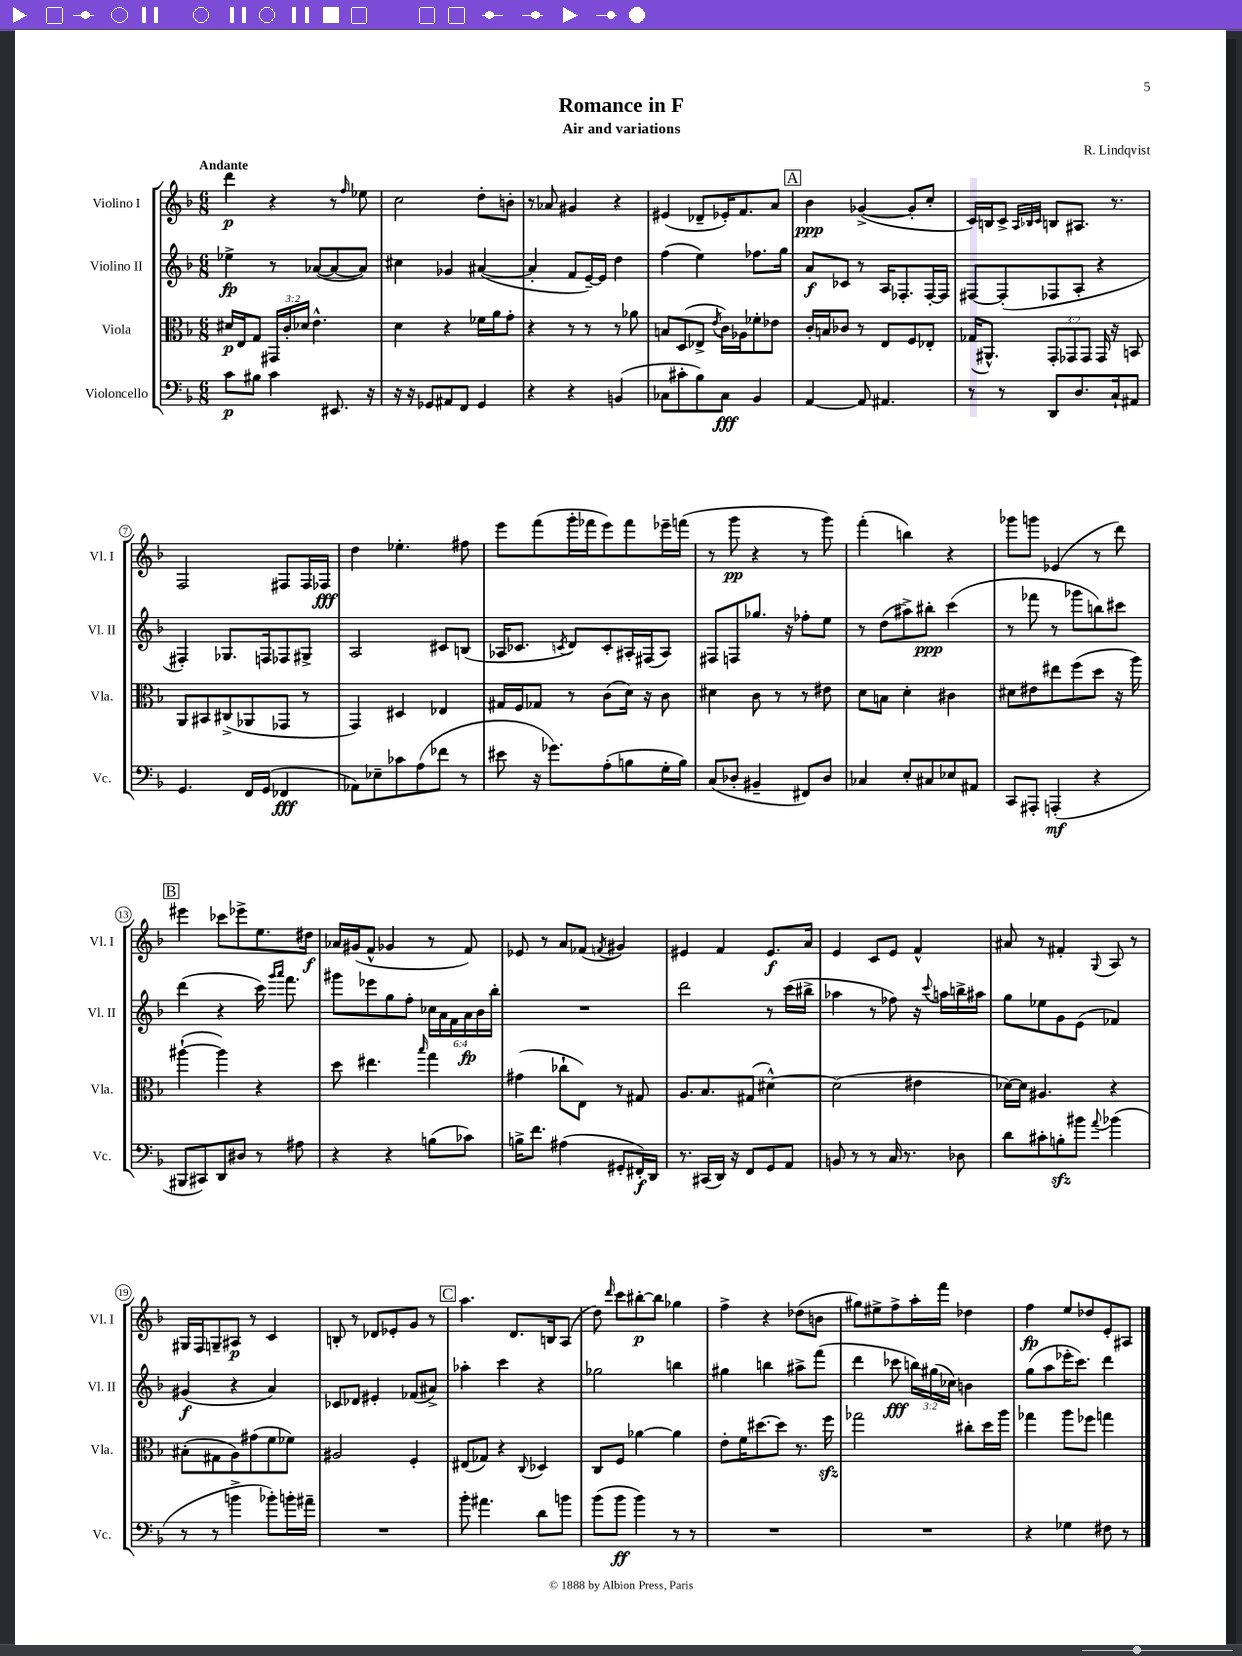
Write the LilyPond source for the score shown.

\header { title = "Romance in F" composer = "R. Lindqvist" subtitle = "Air and variations" }
<<
\new StaffGroup <<
\new Staff = "s0" \with { instrumentName = "Violino I" shortInstrumentName = "Vl. I" } {
    \clef treble \key f \major \numericTimeSignature \time 6/8 \tempo "Andante"
    \autoBeamOff d'''4\p r4 r8 \grace { f''16 } ees''8 |
    c''2 d''8[-. b'8]-. |
    r8 aes'8 gis'4 r4 |
    eis'4( des'8[-- ees'16-.) f'8. a'8] |
    \mark \markup { \box "A" } bes'4\ppp ges'4~->( ges'8[-. c''8]-. |
    c'16[) b16 c'8]-> \grace { a32[ bes32 c'32] } b8[ ais8.] r8. |
    f2 fis8[ fis16 fes16]\fff |
    d''4 ees''4.-. fis''8 |
    e'''8[ f'''8( g'''16-. fes'''16 e'''8) fes'''8 ees'''16-- f'''16]( |
    r8 g'''8\pp r4 r8 g'''8) |
    f'''4-.( b''4) r4 |
    ges'''8[ g'''8] ees'4( r8 d'''8) |
    \mark \markup { \box "B" } eis'''4 ces'''8[ ees'''8-> e''8. dis''16]\f |
    aes'16[ gis'16( f'8]-^ ges'4 r8 f'8) |
    ees'8 r8 a'8[ fes'8]( \acciaccatura { f'8 } gis'4) |
    eis'4 f'4 eis'8.[\f a'16] |
    e'4 c'8[ e'8] f'4-^ |
    ais'8 r8 fis'4-. \appoggiatura { g8 } a8 r8 |
    gis16[ f16 g8-- ais8]\p r8 c'4 |
    b8-. r8 des'8[ ees'8-. g'8] r8 |
    \mark \markup { \box "C" } a''4. d'8.[ b16 a8]( |
    d''8) \grace { d'''16 } c'''8[ bis''8~-.\p bis''8] ges''4 |
    f''4-> r4 des''8[( b'8] |
    gis''8[) eis''8-> f''8-> a''16-. f'''16] des''4 |
    f''4\fp e''8[ des''8 e'8-. ais8] \bar "|." |
}
\new Staff = "s1" \with { instrumentName = "Violino II" shortInstrumentName = "Vl. II" } {
    \clef treble \key f \major \numericTimeSignature \time 6/8 \override Staff.TupletNumber.text = #tuplet-number::calc-fraction-text
    \autoBeamOff ees''4->\fp r8 aes'8[~( aes'8~ aes'8]) |
    cis''4 ges'4 ais'4~( |
    ais'4-. f'8[ e'16~--) e'16] d''4 |
    f''4( e''4) fes''8.[ g''16] |
    \mark \markup { \box "A" } a'8[\f ces'8] r8 a16[ fes8.-. fes16~-. fes16] |
    fis8[~ fis8-.( fes8 a8]-. r4 |
    fis4-.) ges8.[ f16 fes8 gis8]-> |
    a2 cis'8[ b8]( |
    aes16[ ces'8.] \acciaccatura { c'8 } d'8[) c'8-. ais16-. fis16( ais8]) |
    fis8[ f8 ges''8.] r16 fes''8[-. e''8] |
    r8 d''8[( ais''8->) bis''8]-.\ppp c'''4( |
    r8 fes'''8 r8 ges'''8[ b''8) cis'''8] |
    \mark \markup { \box "B" } d'''4( r4 c'''16) \grace { g'''16[ a'''16] } f'''8. |
    gis'''8[ ees'''8 g''8 f''8]-. \tuplet 6/4 { ces''16[ a'16 f'16 a'16\fp bes'16 bes''16]-. } |
    R2. |
    d'''2 r8 c'''16[( bis''16]-> |
    aes''4 r8 fes''8) r16 \appoggiatura { c'''8 } a''16[ b''16-> ais''16] |
    g''8[ ees''8 g'8 e'8]( fes'4) |
    gis'4\f( r4 a'4) |
    ces'8[ des'8] eis'4-. fes'8[( ais'8]->) |
    \mark \markup { \box "C" } aes''4-. c'''4 r4 |
    ges''2 b''4 |
    gis''4 b''4 ais''8[-> f'''8]( |
    d'''4 ces'''8\fff \tuplet 3/2 { b''16[) gis''16( ces''16]) } b'4 |
    g''8[( a''8 ees'''16-. c'''8.]) d'''4 \bar "|." |
}
\new Staff = "s2" \with { instrumentName = "Viola" shortInstrumentName = "Vla." } {
    \clef alto \key f \major \numericTimeSignature \time 6/8 \override Staff.TupletNumber.text = #tuplet-number::calc-fraction-text
    \autoBeamOff dis'16[\p e16 g8] \tuplet 3/2 { gis,16[ c'16-. des'16] } e'4.-^ |
    d'4 r4 fes'16[ a'16 g'8]-. |
    r4 r8 r8 r8 aes'8 |
    b8[ d8( ees8]-> \acciaccatura { e'8 } c'16[) aes16 fes'8-. ees'8] |
    \mark \markup { \box "A" } c'16[-. b16 ces'8] r8 e8[ f8 ees8]-. |
    ges16[( ais,8.]-^) \tuplet 3/2 { g,8[-. ges,8 ges,8] } ges,16 r16 b,8 |
    a,8[ bis,8 cis8->( aes,8 ges,8] r8 |
    g,4) dis4 ees4 |
    gis16[ f16 ges8] r8 c'8[( d'16]) r16 c'8 |
    dis'4 c'8 r8 r8 eis'8 |
    d'8[ b8] d'4-. cis'4 |
    dis'8[ eis'8 eis''8 f''8( d''8] r16 a''16) |
    \mark \markup { \box "B" } ais''4~-!( ais''4) r4 |
    d''8 eis''4. \grace { bes''16 } g''4 |
    gis'4( ces''8[-! e8]) r8 gis8 |
    a8.[ bes8. gis8]( dis'4~-^) |
    dis'2( eis'4 |
    des'16[~) des'16] ais4. r4 |
    bis8[-.( gis8 a8) gis'8( f'8 fes'8]) |
    ais2 f4-. |
    \mark \markup { \box "C" } eis8[( ges8]) r4 \appoggiatura { c8 } des4 |
    c8[ f8] aes'4~ aes'4 |
    e'8[-. f'16 dis''8.~ dis''8] r8. f''16\sfz |
    ges''2 cis''8[-. d''16 a''16] |
    ges''4 a''8[ fes''8] g''4 \bar "|." |
}
\new Staff = "s3" \with { instrumentName = "Violoncello" shortInstrumentName = "Vc." } {
    \clef bass \key f \major \numericTimeSignature \time 6/8
    \autoBeamOff c'8[\p bis8] c'4 eis,8. r16 |
    r16 r16 ges,8[ ais,8 f,8] ges,4 |
    r4 r4 b,4( |
    ces8[ cis'8-. bes8) ces8]\fff bes,4 |
    \mark \markup { \box "A" } a,4~ a,8 ais,4. |
    r8 r8 d,8[ d8. c16-! ais,8] |
    g,4. f,16[ g,16]( fes,4\fff |
    aes,8[) ees8-- ces'8 a8( fes'8] r8 |
    eis'8 r16 ges'8.[) a8-.( b8 g16-. b16]) |
    c8[( des8]-. bis,4-- fis,8[) des8] |
    ces4 e8[-. cis8 ees8 ais,8] |
    c,8[ ais,,8]-. a,,4-.\mf( r4 |
    \mark \markup { \box "B" } bis,,8[ cis,8) d,8 dis8] r8 ais8 |
    r4 r4 b8[( ces'8]) |
    b16[-> f'8.] ais4( gis,8[-. fis,16-.\f) d,16] |
    r8. cis,16[( d,16]) r16 f,8[ g,8 a,8] |
    b,8 r8 r8 c16 r8. des8 |
    d'8[ cis'8-. b8-.\sfz bis'8] \appoggiatura { a'8 } bes'4( |
    r8 r8 b'4-> bes'8[-.) b'16-. ais'16]-- |
    R2. |
    \mark \markup { \box "C" } bes'8-. ais'4. d'8[ b'8] |
    bes'8[( bes'8]\ff bes'4) r8 r8 |
    R2. |
    R2. |
    r4 ges4 fis8 r8 \bar "|." |
}
>>
>>
\layout { \context { \Score \override BarNumber.stencil = #(make-stencil-circler 0.1 0.3 ly:text-interface::print) } }
